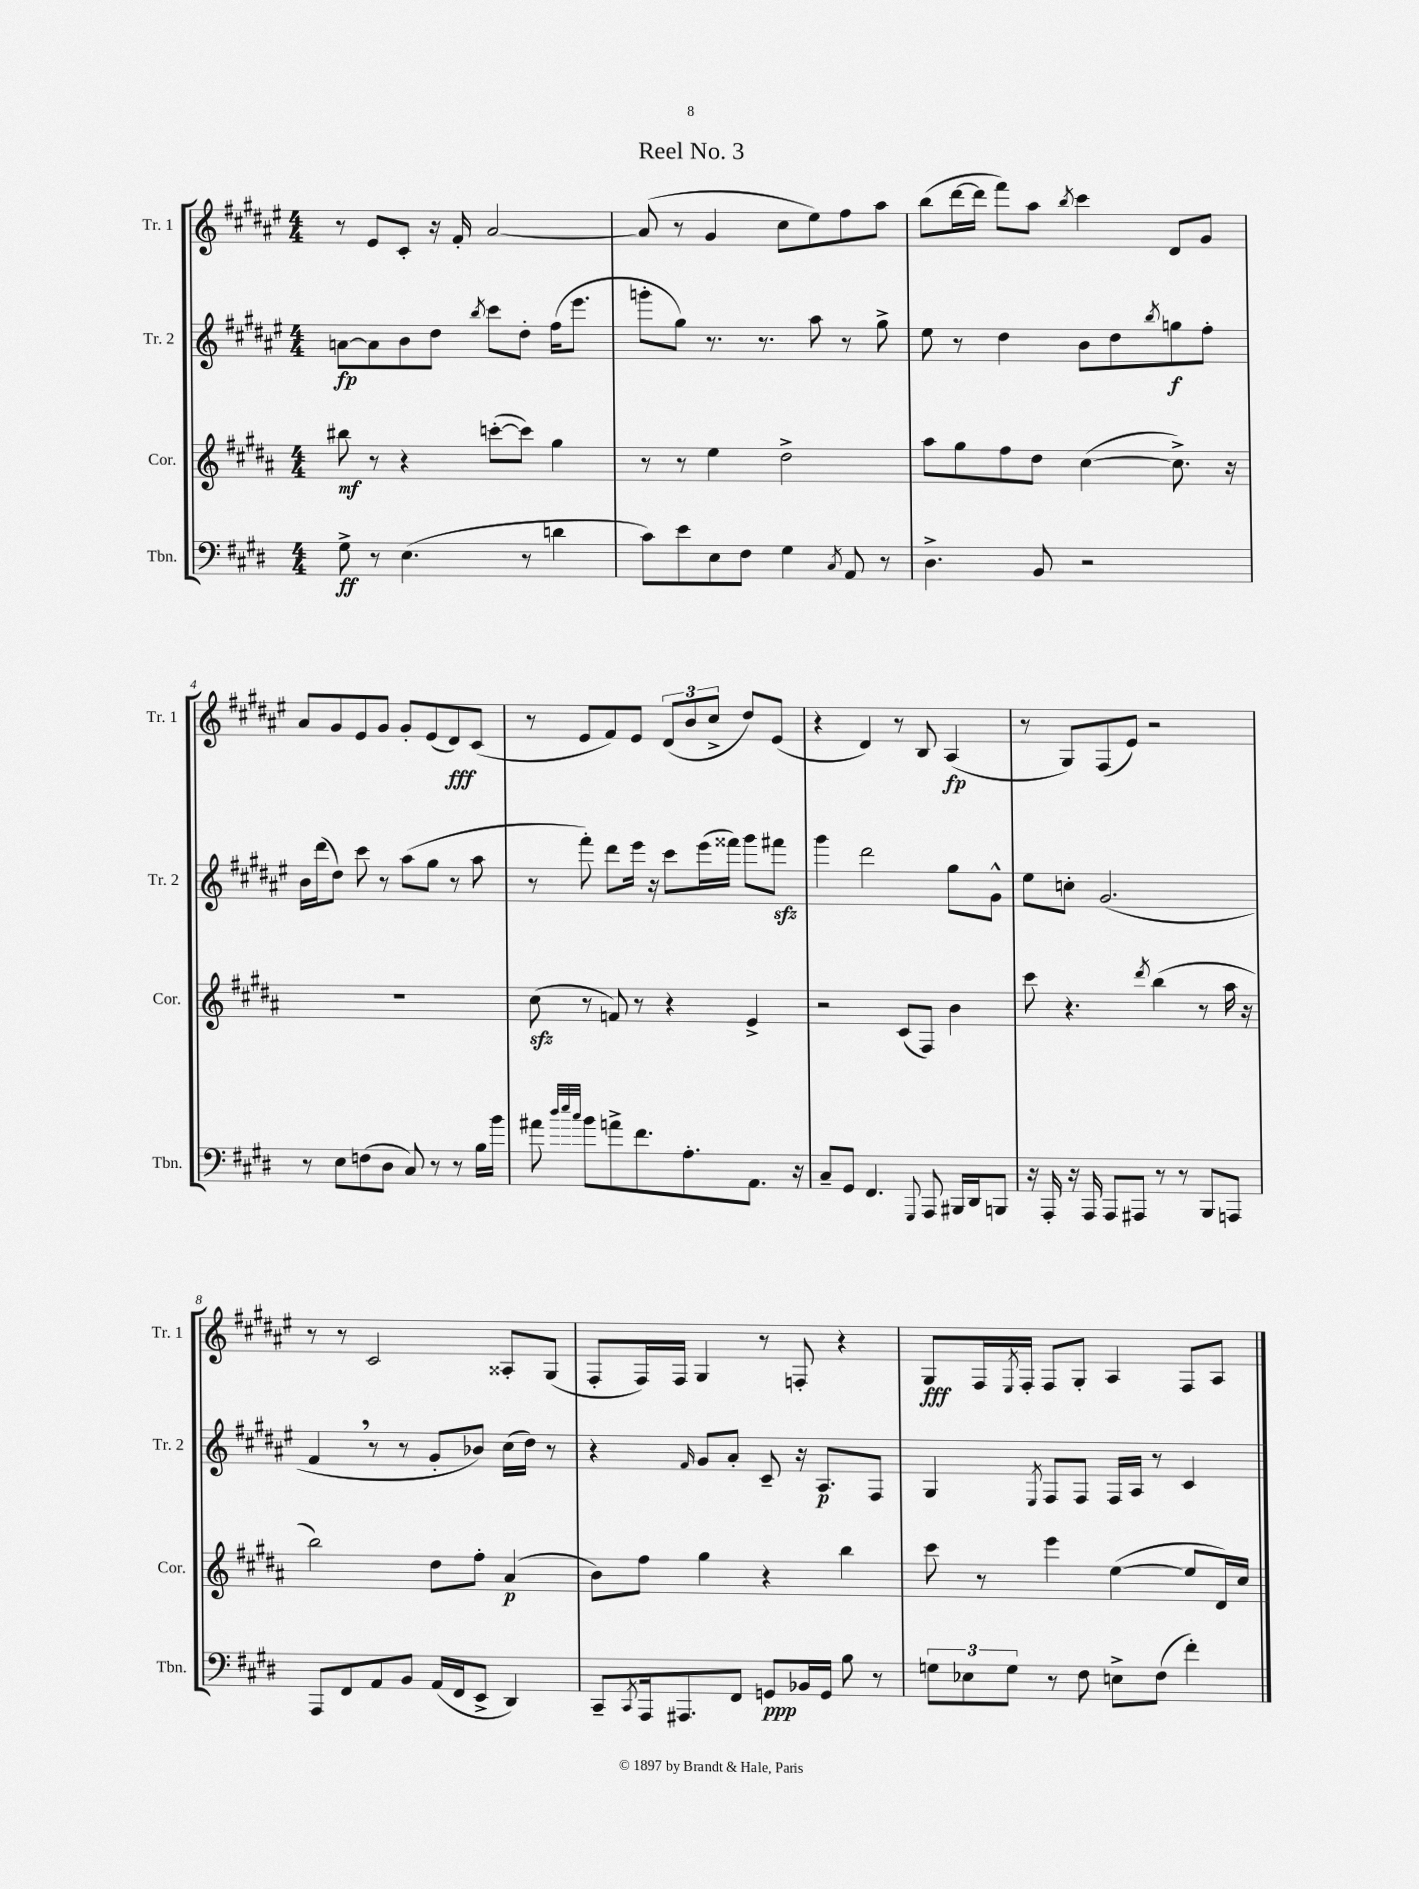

**kern	**dynam	**kern	**dynam	**kern	**dynam	**kern	**dynam
*part4	*part4	*part3	*part3	*part2	*part2	*part1	*part1
*staff4	*staff4	*staff3	*staff3	*staff2	*staff2	*staff1	*staff1
*I"Tbn.	*	*I"Cor.	*	*I"Tr. 2	*	*I"Tr. 1	*
*I'Tbn.	*	*I'Cor.	*	*I'Tr. 2	*	*I'Tr. 1	*
*clefF4	*	*clefG2	*	*clefG2	*	*clefG2	*
*k[f#c#g#d#]	*	*k[f#c#g#d#a#]	*	*k[f#c#g#d#a#e#]	*	*k[f#c#g#d#a#e#]	*
*M4/4	*	*M4/4	*	*M4/4	*	*M4/4	*
=1	=1	=1	=1	=1	=1	=1	=1
8G#^\	ff	8bb#X\	mf	[8an\L	fp	8r	.
8r	.	8r	.	8a\]	.	8e#/L	.
(4.E\	.	4r	.	8b\	.	8c#'/J	.
.	.	.	.	8dd#\J	.	16r	.
.	.	.	.	.	.	16f#'/	.
.	.	.	.	8qbb/	.	.	.
.	.	([8cccn'\L	.	8ccc#\L	.	[2a#/	.
8r	.	8ccc\J])	.	8dd#'\J	.	.	.
4dn\	.	4gg#\	.	(16ff#\KL	.	.	.
.	.	.	.	8.eee#\J	.	.	.
=2	=2	=2	=2	=2	=2	=2	=2
8c#\L)	.	8r	.	8gggn'\L	.	(8a#/]	.
8e\	.	8r	.	8gg#\J)	.	8r	.
8E\	.	4ee\	.	8.r	.	4g#/	.
8F#\J	.	.	.	.	.	.	.
.	.	.	.	8.r	.	.	.
4G#\	.	2dd#^\	.	.	.	8cc#\L	.
.	.	.	.	8aa#\	.	8ee#\)	.
8qC#/	.	.	.	.	.	.	.
8AA/	.	.	.	8r	.	8ff#\	.
8r	.	.	.	8gg#^\	.	8aa#\J	.
=3	=3	=3	=3	=3	=3	=3	=3
4.D#^\	.	8aa#\L	.	8ee#\	.	(8bb\L	.
.	.	8gg#\	.	8r	.	[16ddd#\L	.
.	.	.	.	.	.	16ddd#\JJ]	.
.	.	8ff#\	.	4dd#\	.	8fff#\L)	.
8BB/	.	8dd#\J	.	.	.	8aa#\J	.
.	.	.	.	.	.	8qbb/	.
2r	.	([4cc#\	.	8b\L	.	4ccc#\	.
.	.	.	.	8dd#\	.	.	.
.	.	.	.	8qbb/	.	.	.
.	.	8.cc#^\])	.	8ggn\	f	8d#/L	.
.	.	.	.	8ff#'\J	.	8g#/J	.
.	.	16r	.	.	.	.	.
!!LO:LB:g=z
=4	=4	=4	=4	=4	=4	=4	=4
8r	.	1r	.	16b\LL	.	8a#/L	.
.	.	.	.	(16ddd#\J	.	.	.
8E\L	.	.	.	8dd#\J)	.	8g#/	.
(8Fn\	.	.	.	8ccc#\	.	8e#/	.
8D#\J	.	.	.	8r	.	8g#/J	.
8C#/)	.	.	.	(8aa#\L	.	8g#'/L	.
8r	.	.	.	8gg#\J	.	(8e#/	.
8r	.	.	.	8r	.	8d#/)	fff
16B\LL	.	.	.	8aa#\	.	(8c#/J	.
16b\JJ	.	.	.	.	.	.	.
=5	=5	=5	=5	=5	=5	=5	=5
8a#X\	.	(8cc#zz\	.	8r	.	8r	.
32qqdd#/LLL	.	.	.	.	.	.	.
32qqee/	.	.	.	.	.	.	.
32qqcc#/JJJ	.	.	.	.	.	.	.
8b\L	.	8r	.	8fff#'\)	.	8e#/L	.
8an^\	.	8fn/)	.	8ddd#\L	.	8f#/)	.
8.f#\	.	8r	.	16eee#\Jk	.	8e#/J	.
.	.	.	.	16r	.	.	.
.	.	4r	.	8ccc#\L	.	(12d#/L	.
8.A'\	.	.	.	.	.	.	.
.	.	.	.	.	.	12b/	.
.	.	.	.	(16eee#\L	.	.	.
.	.	.	.	.	.	12cc#^/J	.
.	.	.	.	16fff##X\JJ)	.	.	.
8.AA\J	.	4e^/	.	8ggg#\L	.	8dd#/L)	.
.	.	.	.	8fff#Xzz\J	.	(8e#/J	.
16r	.	.	.	.	.	.	.
=6	=6	=6	=6	=6	=6	=6	=6
8C#~/L	.	2r	.	4ggg#\	.	4r	.
8GG#/J	.	.	.	.	.	.	.
4.FF#/	.	.	.	2ddd#\	.	4d#/)	.
.	.	(8c#/L	.	.	.	8r	.
8qqGGG#/	.	.	.	.	.	.	.
8AAA/	.	8F#/J)	.	.	.	8B/	.
16BBB#X/LL	.	4b\	.	8gg#\L	.	(4A#/	fp
16DD#/J	.	.	.	.	.	.	.
8BBBn/J	.	.	.	8g#^^\J	.	.	.
=7	=7	=7	=7	=7	=7	=7	=7
16r	.	8ccc#\	.	8ee#\L	.	8r	.
16AAA'/	.	.	.	.	.	.	.
16r	.	4.r	.	8ccn'\J	.	8G#/L)	.
16AAA/	.	.	.	.	.	.	.
8AAA/L	.	.	.	(2.g#/	.	(8F#/	.
8AAA#X/J	.	.	.	.	.	8e#/J)	.
.	.	8qddd#/	.	.	.	.	.
8r	.	(4bb\	.	.	.	2r	.
8r	.	.	.	.	.	.	.
8BBB/L	.	8r	.	.	.	.	.
8AAAn/J	.	16aa#\	.	.	.	.	.
.	.	16r	.	.	.	.	.
!!LO:LB:g=z
=8	=8	=8	=8	=8	=8	=8	=8
8AAA/L	.	2bb\)	.	4f#,/	.	8r	.
8FF#/	.	.	.	.	.	8r	.
8AA/	.	.	.	8r	.	2c#/	.
8BB/J	.	.	.	8r	.	.	.
(16AA/LL	.	8dd#\L	.	8g#'/L	.	.	.
16FF#/J	.	.	.	.	.	.	.
8EE^/J	.	8ff#'\J	.	8b-X/J)	.	.	.
4DD#/)	.	(4a#/	p	(16cc#\LL	.	8A##X'/L	.
.	.	.	.	16dd#\JJ)	.	.	.
.	.	.	.	8r	.	(8G#/J	.
=9	=9	=9	=9	=9	=9	=9	=9
8CC#~/L	.	8b\L)	.	4r	.	8F#'/L	.
8qCC#/	.	.	.	.	.	.	.
16AAA/k	.	8ff#\J	.	.	.	16F#/L)	.
8.AAA#X/	.	.	.	.	.	16F#/JJ	.
.	.	.	.	16qqf#/	.	.	.
.	.	4gg#\	.	8g#/L	.	4G#/	.
8FF#/J	.	.	.	8a#'/J	.	.	.
8GGn/L	ppp	4r	.	8c#~/	.	8r	.
16BB-X/L	.	.	.	16r	.	8Fn'/	.
16GG/JJ	.	.	.	8.A#/L	p	.	.
8B\	.	4bb\	.	.	.	4r	.
8r	.	.	.	8F#/J	.	.	.
=10	=10	=10	=10	=10	=10	=10	=10
12Gn\L	.	8ccc#\	.	4G#/	.	8G#/L	fff
12E-X\	.	.	.	.	.	.	.
.	.	8r	.	.	.	16F#/L	.
12G\J	.	.	.	.	.	.	.
.	.	.	.	.	.	8qE#/	.
.	.	.	.	.	.	16F#'/JJ	.
.	.	.	.	8qE#/	.	.	.
8r	.	4eee\	.	8F#/L	.	8F#/L	.
8F#\	.	.	.	8F#/J	.	8G#'/J	.
8En^\L	.	([4ee\	.	16F#/LL	.	4A#/	.
.	.	.	.	16A#/JJ	.	.	.
(8F#\J	.	.	.	8r	.	.	.
4f#'\)	.	8ee/L]	.	4c#/	.	8F#/L	.
.	.	16d#/L)	.	.	.	8A#/J	.
.	.	16cc#/JJ	.	.	.	.	.
==	==	==	==	==	==	==	==
*-	*-	*-	*-	*-	*-	*-	*-
